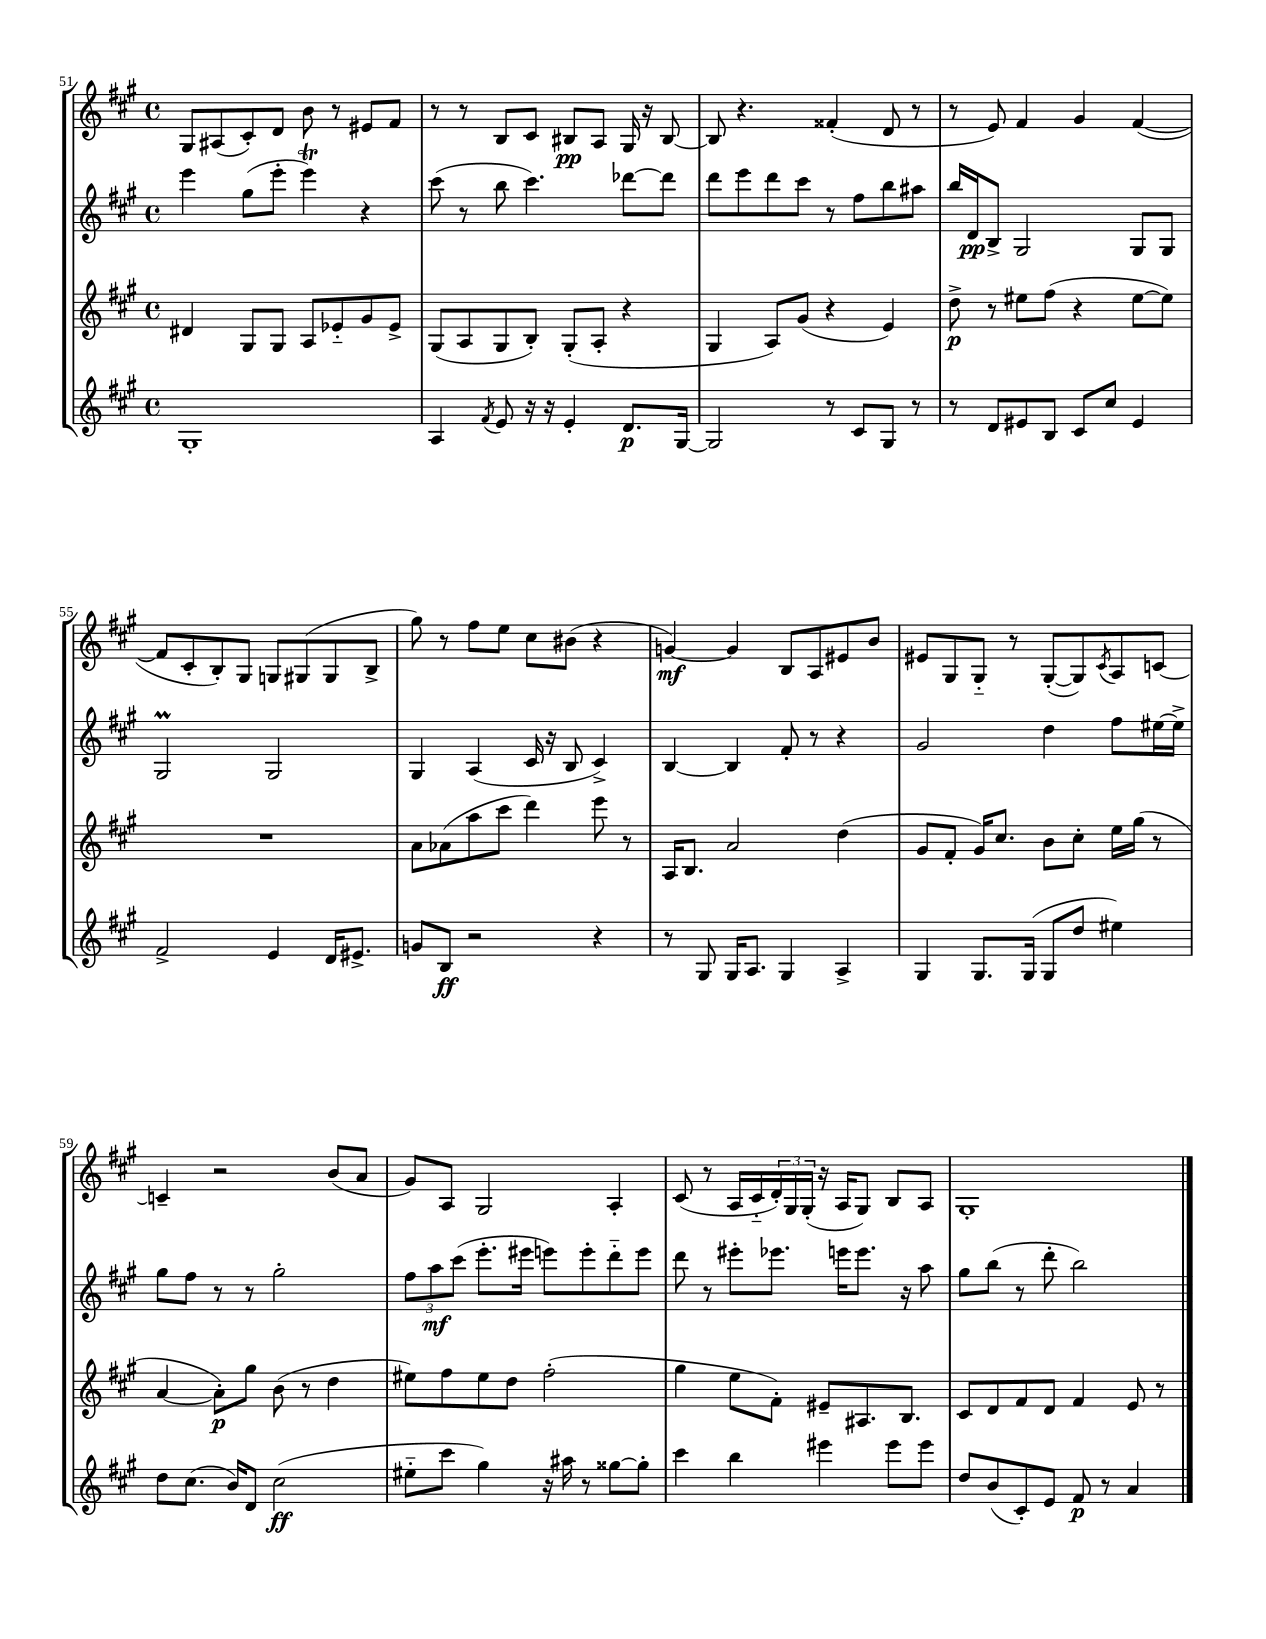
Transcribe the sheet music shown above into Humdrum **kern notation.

**kern	**kern	**kern	**kern
*staff4	*staff3	*staff2	*staff1
*clefG2	*clefG2	*clefG2	*clefG2
*k[f#c#g#]	*k[f#c#g#]	*k[f#c#g#]	*k[f#c#g#]
*M4/4	*M4/4	*M4/4	*M4/4
*met(c)	*met(c)	*met(c)	*met(c)
1G#'	4d#	4eee	8G#
.	.	.	(8A#
.	8G#	(8gg#	8c#')
.	8G#	8eee'	8d
.	8A	4eee)	8b
.	8e-'~	.	8r
.	8g#	4r	8e#
.	8e-^	.	8f#
=	=	=	=
4A	(8G#	(8ccc#	8r
.	8A	8r	8r
8qf#	.	.	.
8e	8G#	8bb	8B
16r	8B')	4.ccc#)	8c#
16r	.	.	.
4e'	(8G#'	.	8B#
.	8A'	.	8A
8.d	4r	[8ddd-	16G#
.	.	.	16r
.	.	8ddd-]	[8B#
[16G#	.	.	.
=	=	=	=
2G#]	4G#	8ddd	8B#]
.	.	8eee	4.r
.	8A)	8ddd	.
.	(8g#	8ccc#	.
8r	4r	8r	(4f##'
8c#	.	8ff#	.
8G#	4e)	8bb	8d
8r	.	8aa#	8r
=	=	=	=
8r	8dd^	16bb	8r
.	.	16d	.
8d	8r	8B^	8e)
8e#	8ee#	2G#	4f#
8B	(8ff#	.	.
8c#	4r	.	4g#
8cc#	.	.	.
4e#	[8ee#	8G#	([4f#
.	8ee#])	8G#	.
=	=	=	=
2f#^	1r	2G#	8f#]
.	.	.	8c#'
.	.	.	8B')
.	.	.	8G#
4e	.	2G#	8G
.	.	.	(8G#
16d	.	.	8G#
8.e#^	.	.	.
.	.	.	8B^
=	=	=	=
8g	8a	4G#	8gg#)
8B	(8a-	.	8r
2r	8aa	(4A	8ff#
.	8ccc#	.	8ee
.	4ddd)	16c#	8cc#
.	.	16r	.
.	.	8B	(8b#
4r	8eee	4c#^)	4r
.	8r	.	.
=	=	=	=
8r	16A	[4B	[4g)
.	8.B	.	.
8G#	.	.	.
16G#	2a	4B]	4g]
8.A	.	.	.
4G#	.	8f#'	8B
.	.	8r	8A
4A^	(4dd	4r	8e#
.	.	.	8b
=	=	=	=
4G#	8g#	2g#	8e#
.	8f#'	.	8G#
8.G#	16g#)	.	8G#'~
.	8.cc#	.	.
.	.	.	8r
(16G#	.	.	.
8G#	8b	4dd	([8G#'
8dd	8cc#'	.	8G#])
.	.	.	8qc#
4ee#)	16ee	8ff#	8A
.	(16gg#	.	.
.	8r	[16ee#	[8c
.	.	16ee#^]	.
=	=	=	=
8dd	[4a	8gg#	4c~]
(8.cc#	.	8ff#	.
.	8a'])	8r	2r
16b)	.	.	.
8d	8gg#	8r	.
(2cc#	(8b	2gg#'	.
.	8r	.	.
.	4dd	.	(8b
.	.	.	8a
=	=	=	=
8ee#'~	8ee#)	12ff#	8g#)
.	.	12aa	.
8ccc#	8ff#	.	8A
.	.	(12ccc#	.
4gg#)	8ee#	8.eee'	2G#
.	8dd	.	.
.	.	16eee#	.
16r	(2ff#'	8eee)	.
16aa#	.	.	.
8r	.	8eee'	.
[8gg##	.	8ddd'~	4A'
8gg##']	.	8eee	.
=	=	=	=
4ccc#	4gg#	8ddd	(8c#
.	.	8r	8r
4bb	8ee	8eee#'	16A
.	.	.	16c#'~
.	8f#')	8.eee-	24d')
.	.	.	24G#
.	.	.	(24G#'
4eee#	8e#~	.	16r
.	.	16eee	16A
.	8.A#	8.eee	8G#)
8eee#	.	.	8B
.	8.B	16r	.
8eee#	.	8aa	8A
=	=	=	=
8dd	8c#	8gg#	1G#'
(8b	8d	(8bb	.
8c#')	8f#	8r	.
8e	8d	8ddd'	.
8f#	4f#	2bb)	.
8r	.	.	.
4a	8e	.	.
.	8r	.	.
==	==	==	==
*-	*-	*-	*-
